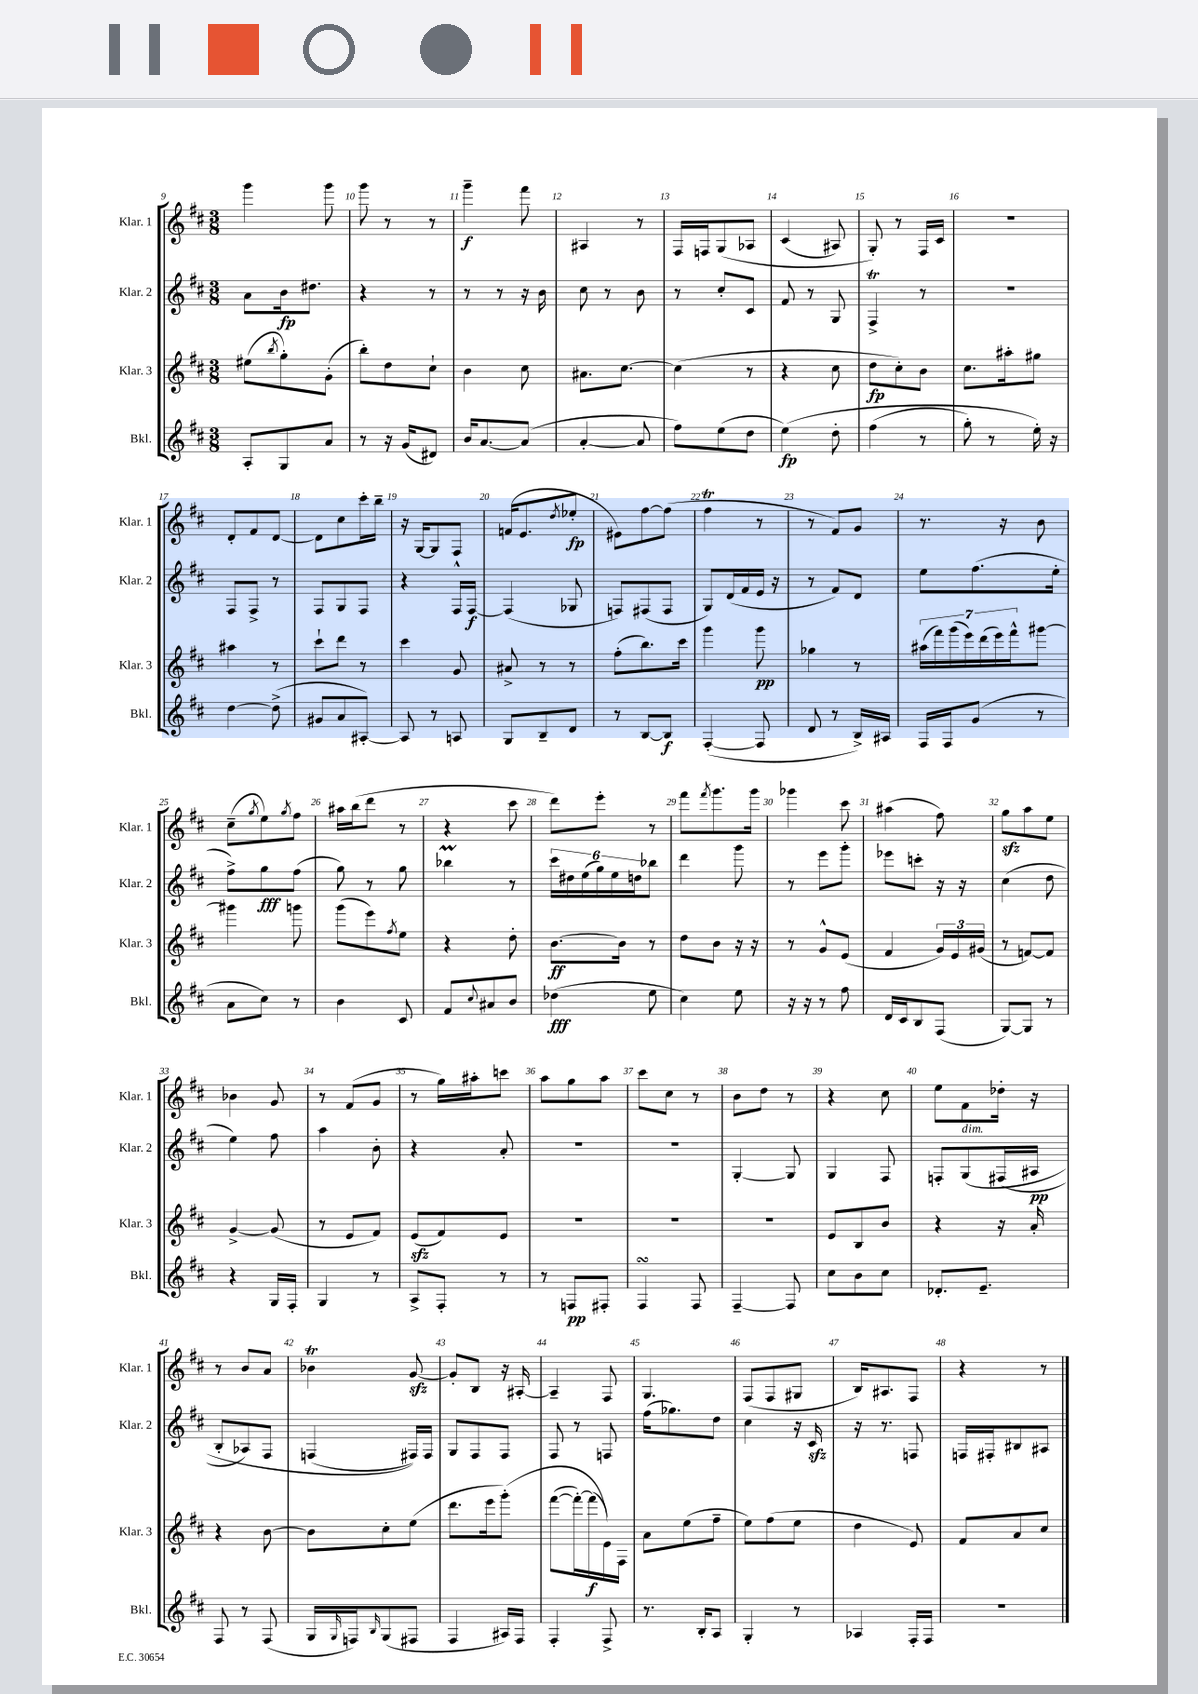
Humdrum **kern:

**kern	**dynam	**kern	**dynam	**kern	**dynam	**kern	**dynam
*part4	*part4	*part3	*part3	*part2	*part2	*part1	*part1
*staff4	*staff4	*staff3	*staff3	*staff2	*staff2	*staff1	*staff1
*I"Bkl.	*	*I"Klar. 3	*	*I"Klar. 2	*	*I"Klar. 1	*
*I'Bkl.	*	*I'Klar. 3	*	*I'Klar. 2	*	*I'Klar. 1	*
*clefG2	*	*clefG2	*	*clefG2	*	*clefG2	*
*k[f#c#]	*	*k[f#c#]	*	*k[f#c#]	*	*k[f#c#]	*
*M3/8	*	*M3/8	*	*M3/8	*	*M3/8	*
=9	=9	=9	=9	=9	=9	=9	=9
8A'/L	.	(8ee#X\L	.	8a\L	.	4ggg\	.
.	.	8qbb/	.	.	.	.	.
8G/	.	8gg'\)	.	16b\k	fp	.	.
.	.	.	.	8.dd#X\J	.	.	.
8a/J	.	(8g'\J	.	.	.	8ggg\	.
=10	=10	=10	=10	=10	=10	=10	=10
8r	.	8bb'\L)	.	4r	.	8ggg\	.
16r	.	8dd\	.	.	.	8r	.
(16g/KL	.	.	.	.	.	.	.
8d#X/J)	.	8cc#`\J	.	8r	.	8r	.
=11	=11	=11	=11	=11	=11	=11	=11
16b/KL	.	4b\	.	8r	.	4ggg~\	f
[8.a/	.	.	.	.	.	.	.
.	.	.	.	8r	.	.	.
(8a/J]	.	8cc#\	.	16r	.	8fff#\	.
.	.	.	.	16b\	.	.	.
=12	=12	=12	=12	=12	=12	=12	=12
[4a'/	.	8.a#X\L	.	8cc#\	.	4A#X/	.
.	.	.	.	8r	.	.	.
.	.	[8.cc#\J	.	.	.	.	.
8a/]	.	.	.	8b\	.	8r	.
=13	=13	=13	=13	=13	=13	=13	=13
8ff#\L)	.	(4cc#\]	.	8r	.	16F#/LL	.
.	.	.	.	.	.	16Fn/J	.
(8ee\	.	.	.	8cc#'/L	.	(8G/	.
8dd\J	.	8r	.	8c#/J	.	8A-X/J	.
=14	=14	=14	=14	=14	=14	=14	=14
(4ee\)	fp	4r	.	8f#/	.	(4c#/	.
.	.	.	.	8r	.	.	.
8dd'\	.	8cc#\	.	8G/	.	8A#X/)	.
=15	=15	=15	=15	=15	=15	=15	=15
(4ff#\	.	8dd\L	fp	4F#t^/	.	8G'/)	.
.	.	8cc#'\)	.	.	.	8r	.
8r	.	8b\J	.	8r	.	16F#/LL	.
.	.	.	.	.	.	16c#/JJ	.
=16	=16	=16	=16	=16	=16	=16	=16
8gg'\)	.	8.cc#\L	.	4.r	.	4.r	.
8r	.	.	.	.	.	.	.
.	.	16aa#X'\k	.	.	.	.	.
16ee'\)	.	8gg#X\J	.	.	.	.	.
16r	.	.	.	.	.	.	.
!!LO:LB:g=z
=17	=17	=17	=17	=17	=17	=17	=17
[4dd\	.	4aa#X\	.	8F#/L	.	8d'/L	.
.	.	.	.	8F#^/J	.	8f#/	.
(8dd^\]	.	8r	.	8r	.	[8d/J	.
=18	=18	=18	=18	=18	=18	=18	=18
8g#X/L	.	8ccc#`\L	.	8F#/L	.	8d\L]	.
8a/	.	8ddd\J	.	8G/	.	8cc#\	.
[8A#X'/J)	.	8r	.	8F#/J	.	16ccc#'\L	.
.	.	.	.	.	.	16bb~\JJ	.
=19	=19	=19	=19	=19	=19	=19	=19
8A#/]	.	4ccc#\	.	4r	.	16r	.
.	.	.	.	.	.	[16G/KL	.
8r	.	.	.	.	.	8G/]	.
8An/	.	8g/	.	16F#^^/LL	.	8F#/J	.
.	.	.	.	[16F#/JJ	f	.	.
=20	=20	=20	=20	=20	=20	=20	=20
8G/L	.	8a#X^/	.	(4F#/]	.	(16fn/KL	.
.	.	.	.	.	.	8.e/	.
8B~/	.	8r	.	.	.	.	.
.	.	.	.	.	.	8qdd/	.
8d/J	.	8r	.	8G-X/	.	8ee-X'/J	fp
=21	=21	=21	=21	=21	=21	=21	=21
8r	.	(8ff#'\L	.	8Fn/L)	.	8e#X\L)	.
[8B/L	.	8.bb\)	.	(8F#X/	.	[8ff#\	.
8B/J]	f	.	.	8F#/J	.	(8ff#\J]	.
.	.	16ccc#\Jk	.	.	.	.	.
=22	=22	=22	=22	=22	=22	=22	=22
([4F#'/	.	4ggg\	.	8G/L)	.	4ff#t\	.
.	.	.	.	(16d/L	.	.	.
.	.	.	.	16f#/	.	.	.
8F#/]	.	8ggg\	pp	16e/JJ	.	8r	.
.	.	.	.	16r	.	.	.
=23	=23	=23	=23	=23	=23	=23	=23
8d/	.	4gg-X\	.	8r	.	8r	.
8r	.	.	.	8f#/L)	.	8f#/L)	.
16B^/LL)	.	8r	.	8d/J	.	8g/J	.
16A#X/JJ	.	.	.	.	.	.	.
=24	=24	=24	=24	=24	=24	=24	=24
16F#/LL	.	(28aa#X\LL	.	8ee\L	.	8.r	.
.	.	28fff#\)	.	.	.	.	.
16F#/J	.	.	.	.	.	.	.
.	.	(28ggg\	.	.	.	.	.
.	.	28eee\)	.	.	.	.	.
(8g/J	.	.	.	(8.ff#\	.	.	.
.	.	(28ddd\	.	.	.	.	.
.	.	28eee\)	.	.	.	.	.
.	.	.	.	.	.	16r	.
.	.	28fff#^^\J	.	.	.	.	.
8r	.	[8ggg#X\J	.	.	.	8b\	.
.	.	.	.	16ee'\Jk	.	.	.
!!LO:LB:g=z
=25	=25	=25	=25	=25	=25	=25	=25
8a\L	.	4ggg#X\]	.	8ff#^\L)	.	(8cc#~\L	.
.	.	.	.	.	.	8qgg/	.
8cc#\J)	.	.	.	8gg\	fff	8ee\)	.
.	.	.	.	.	.	8qgg/	.
8r	.	8gggn\	.	(8ff#\J	.	8ff#\J	.
=26	=26	=26	=26	=26	=26	=26	=26
4b\	.	(8ggg\L	.	8gg\)	.	16aa#X\LL	.
.	.	.	.	.	.	(16bb\J	.
.	.	8eee\)	.	8r	.	8ddd\J	.
.	.	8qff#/	.	.	.	.	.
8c#/	.	8ee\J	.	8gg\	.	8r	.
=27	=27	=27	=27	=27	=27	=27	=27
8f#/L	.	4r	.	4bb-XM\	.	4r	.
8qqcc#/	.	.	.	.	.	.	.
8a#X/	.	.	.	.	.	.	.
8b/J	.	8dd'\	.	8r	.	8ccc#\	.
=28	=28	=28	=28	=28	=28	=28	=28
(4dd-X\	fff	[8.b\L	ff	24ccc#\LL	.	8ddd\L)	.
.	.	.	.	24dd#X\	.	.	.
.	.	.	.	(24ee\	.	.	.
.	.	.	.	24gg\)	.	8eee'\J	.
.	.	.	.	24ee\	.	.	.
.	.	16b\Jk]	.	.	.	.	.
.	.	.	.	24ddn\J	.	.	.
8ee\	.	8r	.	8bb-X\J	.	8r	.
=29	=29	=29	=29	=29	=29	=29	=29
4cc#\)	.	8dd\L	.	4ddd\	.	8fff#\L	.
.	.	.	.	.	.	8qfff#/	.
.	.	8b\J	.	.	.	8.ggg\	.
8ee\	.	16r	.	8ggg\	.	.	.
.	.	16r	.	.	.	16ggg\Jk	.
=30	=30	=30	=30	=30	=30	=30	=30
16r	.	8r	.	8r	.	4ggg-X\	.
16r	.	.	.	.	.	.	.
8r	.	8g^^/L	.	8eee\L	.	.	.
8ff#\	.	(8e/J	.	8ggg'\J	.	8ccc#\	.
=31	=31	=31	=31	=31	=31	=31	=31
16d/LL	.	4f#/	.	8eee-X\L	.	(4aa#X\	.
16c#/J	.	.	.	.	.	.	.
8B/	.	.	.	8cccn'\J	.	.	.
(8F#/J	.	24g/LL)	.	16r	.	8ff#\)	.
.	.	24e/	.	.	.	.	.
.	.	.	.	16r	.	.	.
.	.	(24g#X/JJ	.	.	.	.	.
=32	=32	=32	=32	=32	=32	=32	=32
[8G/L)	.	8r	.	(4cc#\	.	8ggzz\L	.
8G/J]	.	[8fn/L)	.	.	.	8aa\	.
8r	.	8f/J]	.	8dd\	.	8ee\J	.
!!LO:LB:g=z
=33	=33	=33	=33	=33	=33	=33	=33
4r	.	[4g^/	.	4ee\)	.	4b-X\	.
16G/LL	.	(8g/]	.	8ff#\	.	8g/	.
16F#'/JJ	.	.	.	.	.	.	.
=34	=34	=34	=34	=34	=34	=34	=34
4G/	.	8r	.	4aa\	.	8r	.
.	.	8e/L	.	.	.	(8f#/L	.
8r	.	8f#/J)	.	8b'\	.	8g/J	.
=35	=35	=35	=35	=35	=35	=35	=35
8A^/L	.	(8ezz/L	.	4r	.	8r	.
8F#'/J	.	8f#/)	.	.	.	16gg\LL)	.
.	.	.	.	.	.	16aa#X'\J	.
8r	.	8e/J	.	8a'/	.	8cccn\J	.
=36	=36	=36	=36	=36	=36	=36	=36
8r	.	4.r	.	4.r	.	8aa\L	.
8Fn/L	pp	.	.	.	.	8gg\	.
8F#X'/J	.	.	.	.	.	8aa\J	.
=37	=37	=37	=37	=37	=37	=37	=37
4F#sSsS/	.	4.r	.	4.r	.	8ccc#\L	.
.	.	.	.	.	.	8cc#\J	.
8F#/	.	.	.	.	.	8r	.
=38	=38	=38	=38	=38	=38	=38	=38
[4F#~/	.	4.r	.	[4G'/	.	8b\L	.
.	.	.	.	.	.	8dd\J	.
8F#/]	.	.	.	8G/]	.	8r	.
=39	=39	=39	=39	=39	=39	=39	=39
8cc#\L	.	8e/L	.	4G/	.	4r	.
8b\	.	8B/	.	.	.	.	.
8cc#\J	.	8b/J	.	8F#/	.	8cc#\	.
=40	=40	=40	=40	=40	=40	=40	=40
8.d-X'/L	.	4r	.	8Fn'/L	.	8ee\L	.
!	!	!	!	!LO:TX:a:i:t=dim.	!	!	!
.	.	.	.	(8G/	.	8f#\	.
8.e~/J	.	.	.	.	.	.	.
.	.	16r	.	(16F#X/L	.	16dd-X'\Jk	.
.	.	16a'/	.	16A#X/JJ	pp	16r	.
!!LO:LB:g=z
=41	=41	=41	=41	=41	=41	=41	=41
8F#/	.	4r	.	8B'/L	.	8r	.
8r	.	.	.	8A-X/)	.	8b/L	.
(8F#/	.	[8b\	.	8F#/J	.	8a/J	.
=42	=42	=42	=42	=42	=42	=42	=42
16G/LL	.	8b\L]	.	(4Fn/	.	4b-XT\	.
16qqG/	.	.	.	.	.	.	.
16Fn/J)	.	.	.	.	.	.	.
16qqB/	.	.	.	.	.	.	.
(8G/	.	8cc#'\	.	.	.	.	.
8F#X/J	.	(8ee\J	.	16F#X/LL))	.	[8gzz/	.
.	.	.	.	16F#/JJ	.	.	.
=43	=43	=43	=43	=43	=43	=43	=43
4F#/	.	8.ddd\L	.	8G/L	.	8g'/L]	.
.	.	.	.	8F#/	.	8B/J	.
.	.	16eee\k	.	.	.	.	.
16A#X/LL)	.	(8ggg'\J)	.	8F#/J	.	16r	.
16F#/JJ	.	.	.	.	.	[16A#X'/	.
=44	=44	=44	=44	=44	=44	=44	=44
4F#'/	.	([8fff#\L	.	8F#/	.	4A#~/]	.
.	.	16fff#'\L_)	.	8r	.	.	.
.	.	(16fff#\]	f	.	.	.	.
8F#^/	.	16e\))	.	8Fn/	.	8F#/	.
.	.	16F#\JJ	.	.	.	.	.
=45	=45	=45	=45	=45	=45	=45	=45
8.r	.	8a\L	.	(16ff#\KL	.	4.G/	.
.	.	.	.	8.gg-X\)	.	.	.
.	.	(8ee\	.	.	.	.	.
16B'/KL	.	.	.	.	.	.	.
8A/J	.	8ff#~\J	.	8dd\J	.	.	.
=46	=46	=46	=46	=46	=46	=46	=46
4G'/	.	8ee\L)	.	4cc#\	.	(8F#/L	.
.	.	(8ff#\	.	.	.	8F#/	.
8r	.	8ee\J	.	16r	.	8G#X/J	.
.	.	.	.	16c#zz/	.	.	.
=47	=47	=47	=47	=47	=47	=47	=47
4A-X/	.	4dd\	.	16r	.	16B/KL)	.
.	.	.	.	8.r	.	8.A#X/	.
16F#'/LL	.	8e/)	.	8Fn/	.	8F#/J	.
16F#/JJ	.	.	.	.	.	.	.
=48	=48	=48	=48	=48	=48	=48	=48
4.r	.	8f#/L	.	16Fn/LL	.	4r	.
.	.	.	.	16F#X'/J	.	.	.
.	.	8a/	.	8B#X/	.	.	.
.	.	8cc#/J	.	8A#X/J	.	8r	.
==	==	==	==	==	==	==	==
*-	*-	*-	*-	*-	*-	*-	*-
